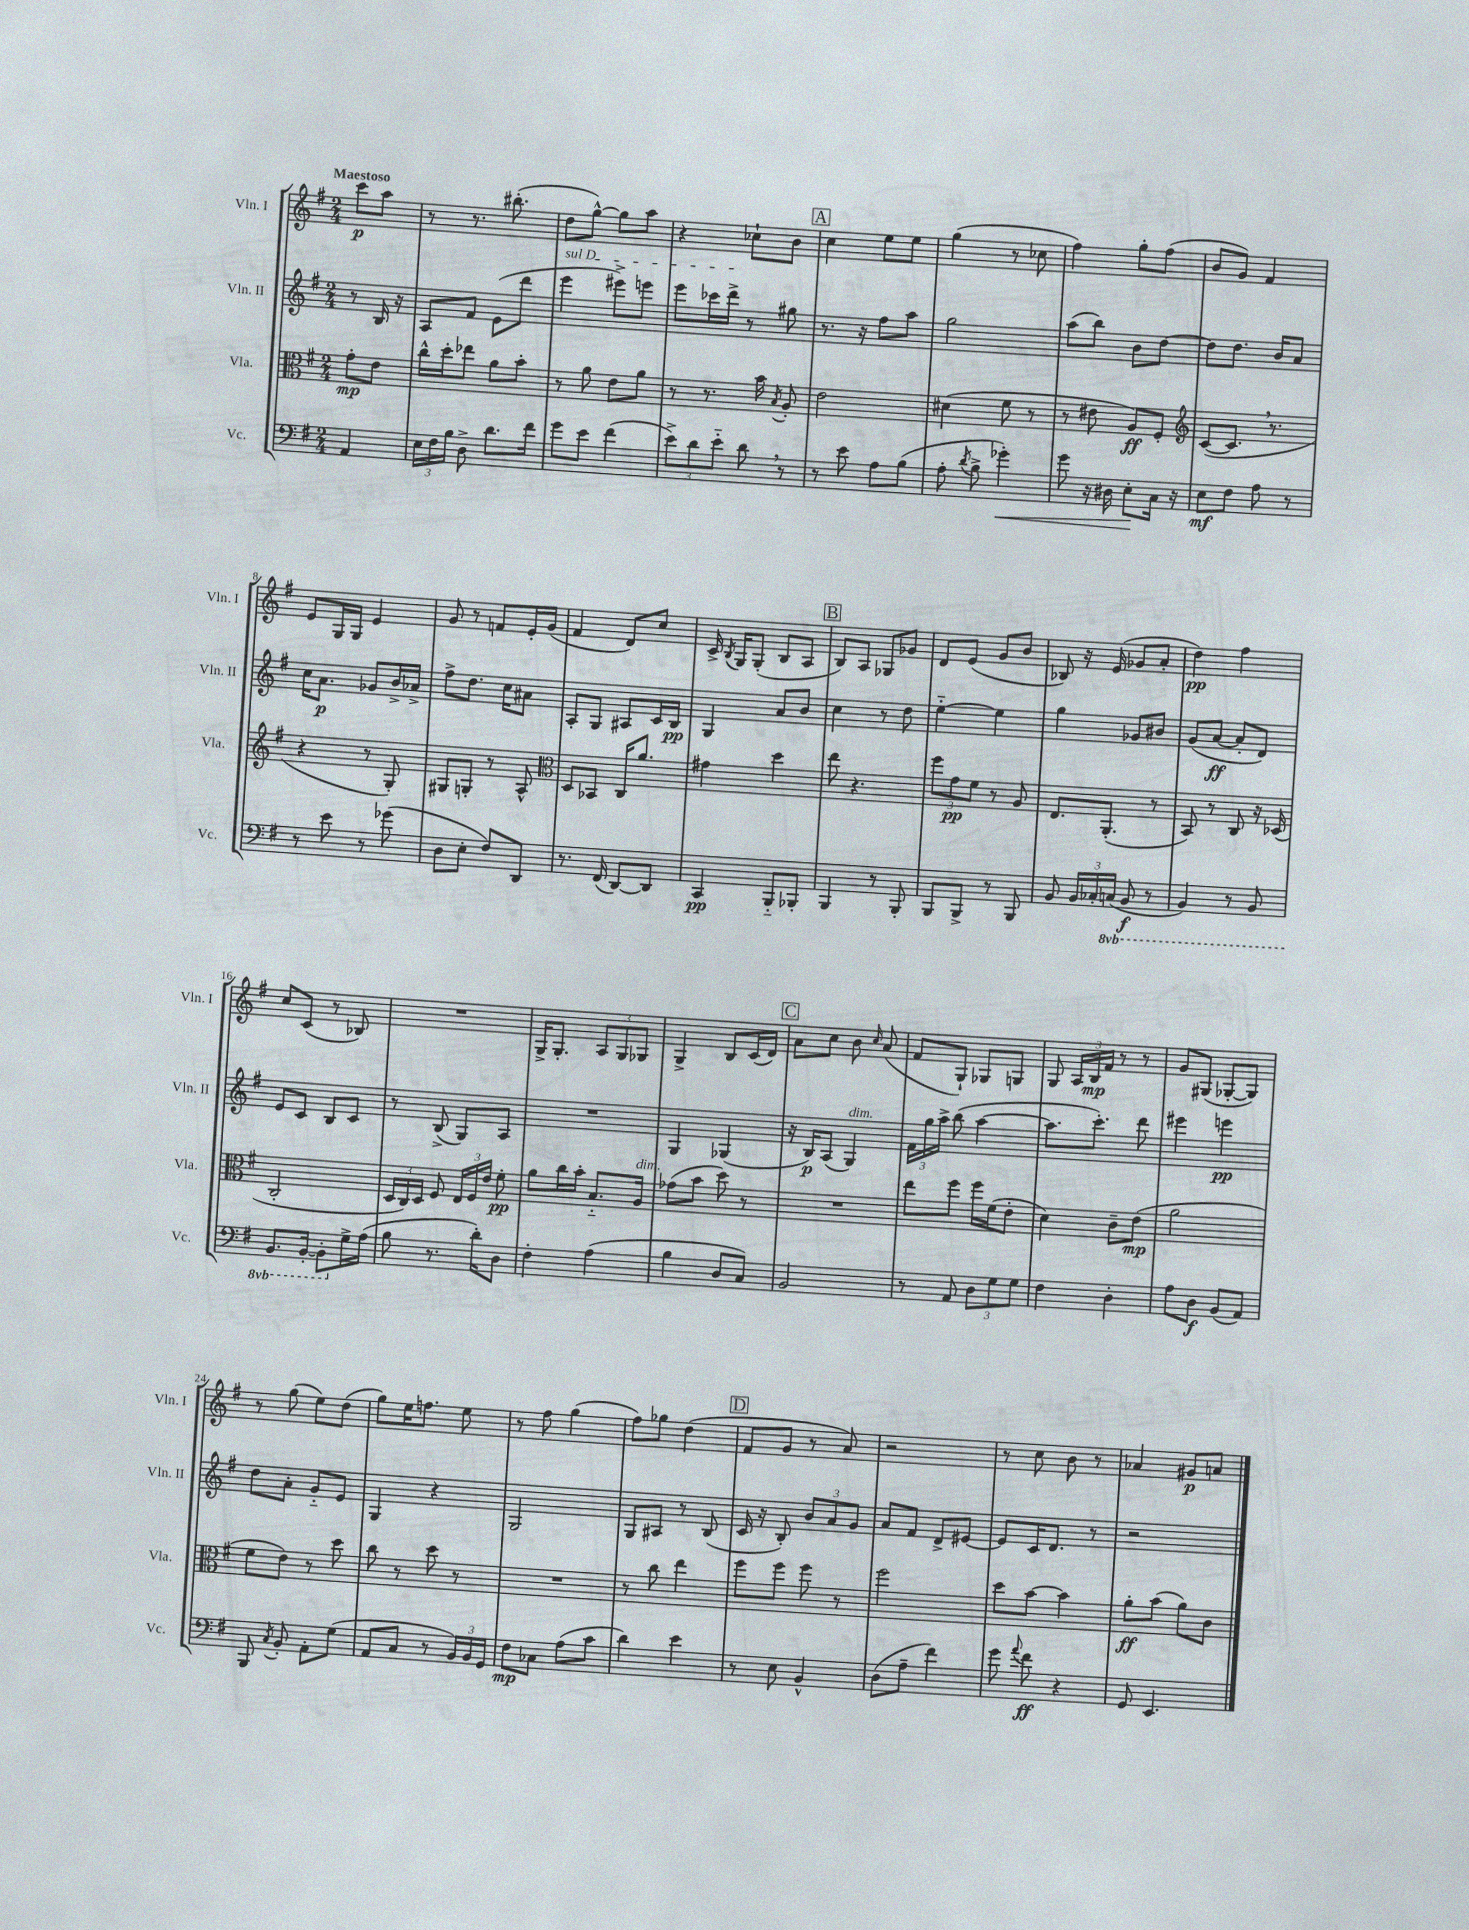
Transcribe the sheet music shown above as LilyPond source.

<<
\new StaffGroup <<
\new Staff = "s0" \with { instrumentName = "Vln. I" shortInstrumentName = "Vln. I" } {
    \clef treble \key g \major \numericTimeSignature \time 2/4 \partial 4 \tempo "Maestoso"
    \autoBeamOff c'''8[\p a''8] |
    r8 r8. bis''8.-.( |
    d''8[ g''8]~-^) g''8[ a''8] |
    r4 ces''8[-! b'8] |
    \mark \markup { \box "A" } c''4 e''8[ e''8] |
    g''4( r8 ces''8 |
    fis''4) g''8[-. fis''8]( |
    b'8[ g'8]) fis'4 |
    e'8[ g16 g16] e'4 |
    g'8 r8 f'8[ e'16-. g'16]( |
    fis'4 d'8[) c''8] |
    c'16-> \acciaccatura { b8 } g16[ g8]-.( b8[ a8] |
    \mark \markup { \box "B" } b8[) a8] ges8[ ges'8] |
    d'8[ e'8]( g'8[ b'8] |
    bes8) r16 e'16( ges'8[ a'8]-. |
    d''4\pp) fis''4 |
    c''8[ c'8]( r8 bes8) |
    R2 |
    g16[-> g8.]-. \tuplet 3/2 { a8[ g8 ges8] } |
    g4-> b8[ c'16( d'16]) |
    \mark \markup { \box "C" } a'8[ c''8] b'8 \grace { c''16 } a'8( |
    fis'8[ g8]-!) ges8[ g8] |
    g8 \tuplet 3/2 { a16[ b16\mp fis'16] } r8 r8 |
    g'8[ gis8]( ges8[~-. ges8]) |
    r8 g''8( e''8[) d''8]( |
    g''8[) e''16 f''8.] e''8 |
    r8 fis''8 g''4( |
    fis''8[) ges''8] d''4( |
    \mark \markup { \box "D" } fis'8[ g'8] r8 a'8) |
    r2 |
    r8 c''8 b'8 r8 |
    aes'4 gis'8[\p a'8] \bar "|." |
}
\new Staff = "s1" \with { instrumentName = "Vln. II" shortInstrumentName = "Vln. II" } {
    \clef treble \key g \major \numericTimeSignature \time 2/4 \partial 4
    \autoBeamOff r8 b16 r16 |
    a8[ fis'8] e'8[( d'''8] |
    \once \override TextSpanner.bound-details.left.text = \markup { \italic "sul D" } e'''4\startTextSpan eis'''8[->) e'''8] |
    e'''8[ ces'''16 d'''16]->\stopTextSpan r8 gis''8 |
    \mark \markup { \box "A" } r8. r16 fis''8[ a''8] |
    g''2 |
    a''8[( b''8]) b'8[ d''8]~ |
    d''8[ d''8.] b'16[ a'8] |
    c''16[ a'8.]\p ges'8[ b'16-> aes'16]-> |
    fis''8[-> d''8.] c''16[ ais'8] |
    a8[-. g8] ais8[ c'16 b16]\pp |
    g4 a'8[ b'8] |
    \mark \markup { \box "B" } c''4 r8 d''8 |
    e''4~-_ e''4 |
    g''4 ges'8[ bis'8] |
    g'8[( a'8]~\ff a'8[-. d'8]) |
    e'8[ c'8] b8[ c'8] |
    r8 b8->( g8[) a8] |
    R2 |
    g4 ges4( |
    \mark \markup { \box "C" } r16 b16[\p) a8]( g4^\markup { \italic "dim." }) |
    \tuplet 3/2 { fis'16[ g''16 a''16]-> } b''8( a''4~ |
    a''8.[ c'''8.]-.) d'''8 |
    eis'''4 e'''4\pp |
    d''8[ a'8]-. g'8[-_ e'8] |
    g4 r4 |
    g2 |
    g8[ ais8] r8 b8( |
    \mark \markup { \box "D" } c'16 r16 b8-.) \tuplet 3/2 { b'8[ a'8 g'8] } |
    a'8[ fis'8] d'8[-> eis'8]~ |
    eis'8[ c'16 d'8.] r8 |
    r2 \bar "|." |
}
\new Staff = "s2" \with { instrumentName = "Vla." shortInstrumentName = "Vla." } {
    \clef alto \key g \major \numericTimeSignature \time 2/4 \partial 4
    \autoBeamOff g'8[-.\mp e'8] |
    c''16[-^ d''16-. ees''8] a'8[ b'8]-. |
    r8 a'8 e'8[ a'8] |
    r8 r8. b'16 \acciaccatura { b8 } a8-. |
    \mark \markup { \box "A" } e'2 |
    dis'4( fis'8 r8 |
    r8 eis'8 a8[\ff) fis8]-. |
    \clef treble c'8[~( c'8.] \breathe r8. |
    r4 r8 g8-.) |
    gis8[ g8]-. r8 a8-^ |
    \clef alto d8[ bes,8] c16[ a'8.] |
    gis'4 d''4 |
    \mark \markup { \box "B" } e''8 r4. |
    \tuplet 3/2 { fis''8[ g'8\pp fis'8] } r8 a8 |
    e8.[ a,8.]-.( r8 |
    b,8) r8 c8 r16 des16( |
    c2-. |
    \tuplet 3/2 { d16[ c16) d16] } fis8 \tuplet 3/2 { e16[ fis16 e'16] } fis'8-.\pp |
    a'8[ c''16 b'16]-. b8.[-_ a16]^\markup { \italic "dim." } |
    ges'8[( b'8] d''8) r8 |
    \mark \markup { \box "C" } R2 |
    e''8[ fis''8] fis''16[ fis'16( e'8]-. |
    d'4) c'8[-- e'8]\mp( |
    a'2 |
    fis'8[ e'8]) r8 d''8 |
    c''8 r8 d''8 r8 |
    R2 |
    r8 c''8 e''4 |
    \mark \markup { \box "D" } fis''8[ fis''8] fis''8 r8 |
    fis''2 |
    d''8[ b'8]~ b'4 |
    a'8[-.\ff b'8]( a'8[) c'8] \bar "|." |
}
\new Staff = "s3" \with { instrumentName = "Vc." shortInstrumentName = "Vc." } {
    \clef bass \key g \major \numericTimeSignature \time 2/4 \set Staff.ottavationMarkups = #ottavation-simple-ordinals \partial 4
    \autoBeamOff a,4 |
    \tuplet 3/2 { e16[ fis16 b16] } d8-> d'8.[ fis'16] |
    g'8[ e'8] fis'4( |
    \tuplet 3/2 { e'8[->) d'8 e'8]-_ } d'8 \breathe r8 |
    \mark \markup { \box "A" } r8 e'8 a8[ b8]( |
    a8-. \acciaccatura { d'8 } b8-> ges'4-.\<) |
    g'8 r16 dis16 e8[-.\! c16] r16 |
    e8[\mf fis8] a8 r8 |
    r8 e'8 r8 ges'8( |
    d8[ e8]-. fis8[) d,8] |
    r8. fis,16( d,8[~) d,8] |
    c,4\pp b,,8[-_ bes,,8]-. |
    \mark \markup { \box "B" } b,,4 r8 b,,8-. |
    b,,8[ b,,8]-> r8 b,,8 |
    b,8 \tuplet 3/2 { b,16[ ces16-. \ottava #-1 c,!16]( } b,,8\f r8 |
    b,,4) r8 b,,8 |
    b,,8.[ b,,16]~-. b,,8[-. \ottava #0 g16-> a16]( |
    b8 r8. d'16[-.) d8] |
    fis4-. a4( |
    b4 d8[ c8]) |
    \mark \markup { \box "C" } b,2 |
    r8 a,8 \tuplet 3/2 { d8[ g8 g8] } |
    fis4 d4-. |
    a8[ d8]\f b,8[( a,8]) |
    b,,8 \acciaccatura { c8 } b,8-. a,8[-. g8]( |
    a,8[ c8] r8 \tuplet 3/2 { b,16[) b,16 g,16] } |
    fis8[\mp ces8] a8[( c'8] |
    d'4) e'4 |
    \mark \markup { \box "D" } r8 e8 b,4-^ |
    d8[( a8]-- fis'4) |
    g'8 \appoggiatura { a'8 } fis'8\ff r4 |
    g,8 e,4. \bar "|." |
}
>>
>>
